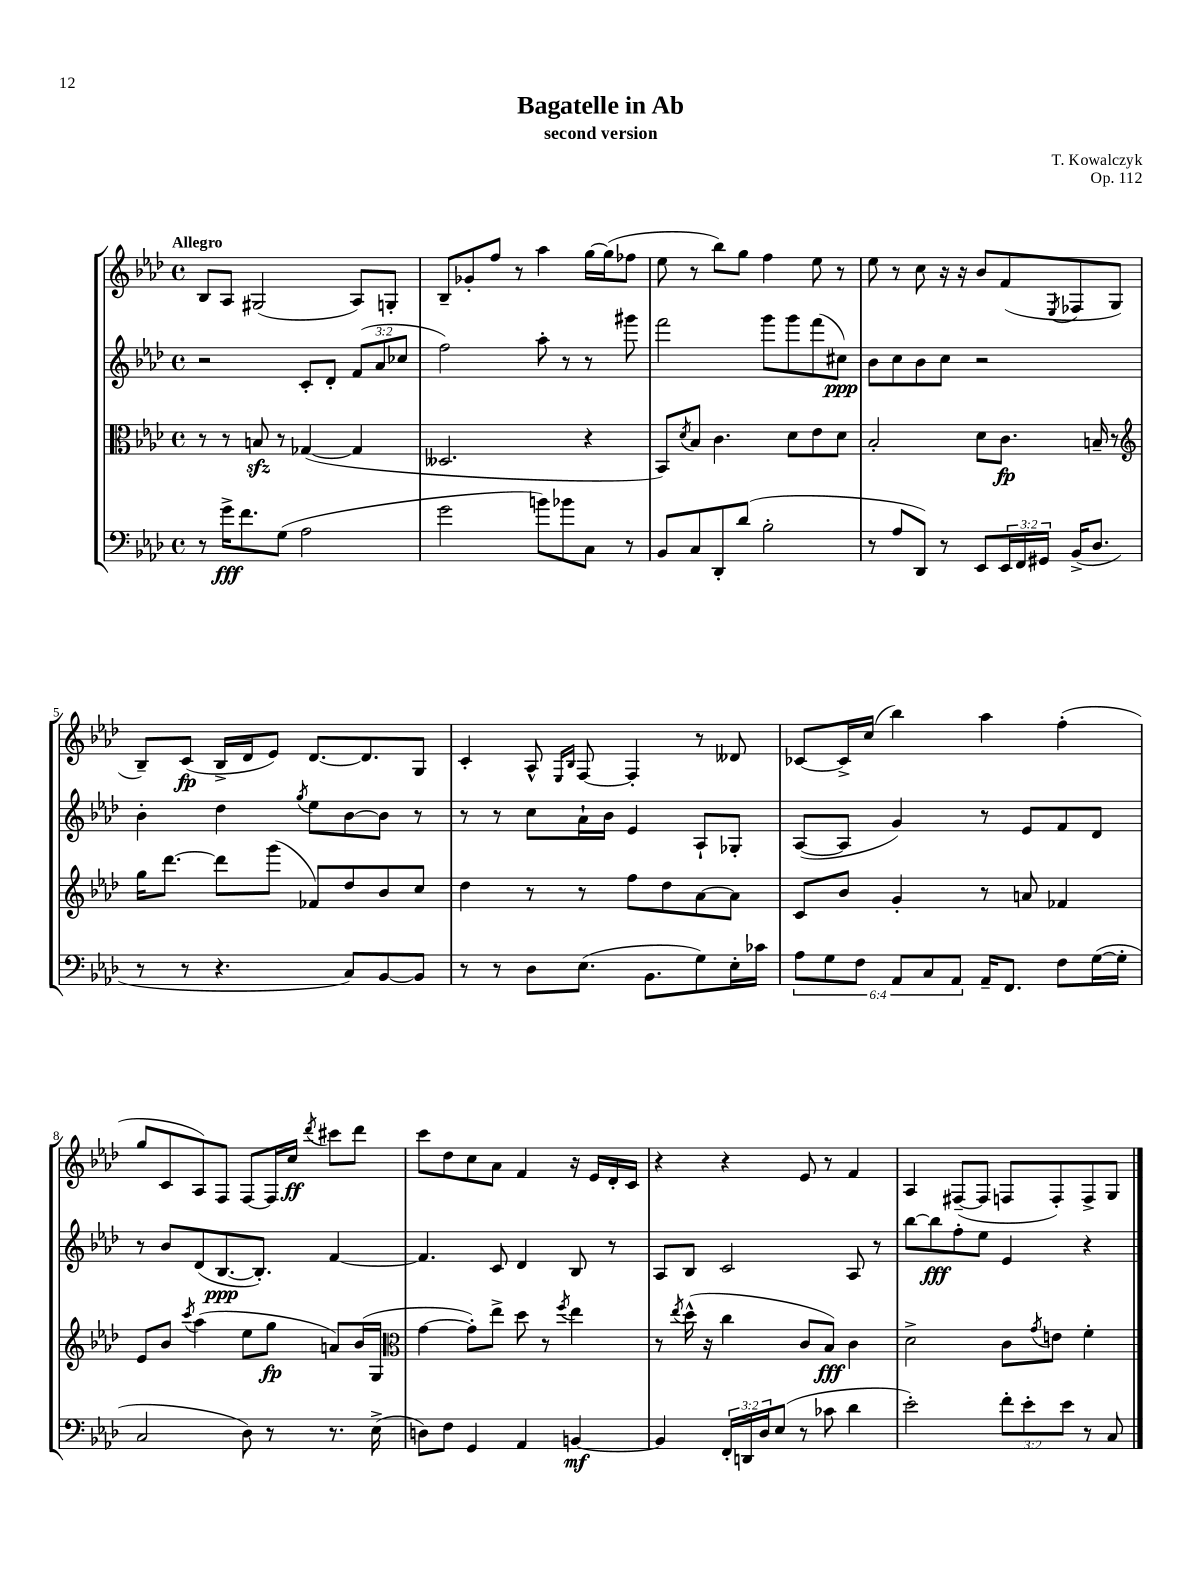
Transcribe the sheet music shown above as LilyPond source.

\header { title = "Bagatelle in Ab" composer = "T. Kowalczyk" subtitle = "second version" opus = "Op. 112" }
<<
\new StaffGroup <<
\new Staff = "s0" {
    \clef treble \key aes \major \defaultTimeSignature \time 4/4 \tempo "Allegro"
    bes8 aes8 gis2( aes8) g8-. |
    bes8-- ges'8-. f''8 r8 aes''4 g''16~ g''16( fes''8 |
    ees''8 r8 bes''8) g''8 f''4 ees''8 r8 |
    ees''8 r8 c''8 r16 r16 bes'8 f'8( \acciaccatura { ees8 } fes8 g8 |
    bes8--) c'8\fp( bes16-> des'16 ees'8) des'8.~ des'8. g8 |
    c'4-. aes8-^ \grace { ees16 bes16 } f8~ f4-. r8 deses'8 |
    ces'8~ ces'16-> c''16( bes''4) aes''4 f''4-.( |
    g''8 c'8 aes8) f8 f8~ f16 c''16\ff \acciaccatura { des'''8 } cis'''8 des'''8 |
    c'''8 des''8 c''8 aes'8 f'4 r16 ees'16 des'16-. c'16 |
    r4 r4 ees'8 r8 f'4 |
    aes4 fis8~--( fis8 f8 f8-.) f8-> g8 \bar "|." |
}
\new Staff = "s1" {
    \clef treble \key aes \major \defaultTimeSignature \time 4/4 \override Staff.TupletNumber.text = #tuplet-number::calc-fraction-text
    r2 c'8-. des'8-. \tuplet 3/2 { f'8( aes'8 ces''8 } |
    f''2) aes''8-. r8 r8 gis'''8 |
    f'''2 g'''8 g'''8 f'''8( cis''8\ppp) |
    bes'8 c''8 bes'8 c''8 r2 |
    bes'4-. des''4 \acciaccatura { g''8 } ees''8 bes'8~ bes'8 r8 |
    r8 r8 c''8 aes'16-! bes'16 ees'4 aes8-! ges8-. |
    aes8~( aes8 g'4) r8 ees'8 f'8 des'8 |
    r8 bes'8 des'8( bes8.~\ppp bes8.-.) f'4~ |
    f'4. c'8 des'4 bes8 r8 |
    aes8 bes8 c'2 aes8 r8 |
    bes''8~ bes''8\fff f''8-. ees''8 ees'4 r4 \bar "|." |
}
\new Staff = "s2" {
    \clef alto \key aes \major \defaultTimeSignature \time 4/4
    r8 r8 b8\sfz r8 ges4~( ges4 |
    deses2. r4 |
    bes,8) \acciaccatura { des'8 } bes8 c'4. des'8 ees'8 des'8 |
    bes2-. des'8 c'8.\fp b16-- r8 |
    \clef treble g''16 des'''8.~ des'''8 g'''8( fes'8) des''8 bes'8 c''8 |
    des''4 r8 r8 f''8 des''8 aes'8~ aes'8 |
    c'8 bes'8 g'4-. r8 a'8 fes'4 |
    ees'8 bes'8 \acciaccatura { c'''8 } aes''4( ees''8 g''8\fp a'8) bes'16( g16 |
    \clef alto g'4~ g'8-.) ees''8-> des''8 r8 \acciaccatura { f''8 } ees''4 |
    r8 \acciaccatura { ees''8 } des''16-^( r16 c''4 c'8 bes8\fff) c'4 |
    des'2-> c'8 \acciaccatura { g'8 } e'8 f'4-. \bar "|." |
}
\new Staff = "s3" {
    \clef bass \key aes \major \defaultTimeSignature \time 4/4 \override Staff.TupletNumber.text = #tuplet-number::calc-fraction-text
    r8 g'16->\fff f'8. g8( aes2 |
    g'2 b'8) bes'8 c8 r8 |
    bes,8 c8 des,8-. des'8( bes2-. |
    r8 aes8 des,8) r8 ees,8 \tuplet 3/2 { ees,16 f,16 gis,16 } bes,16->( des8. |
    r8 r8 r4. c8) bes,8~ bes,8 |
    r8 r8 des8 ees8.( bes,8. g8) ees16-. ces'16 |
    \tuplet 6/4 { aes8 g8 f8 aes,8 c8 aes,8 } aes,16-- f,8. f8 g16~( g16-. |
    c2 des8) r8 r8. ees16->( |
    d8) f8 g,4 aes,4 b,4~\mf |
    b,4 \tuplet 3/2 { f,16-. d,16 des16 } ees8( r8 ces'8 des'4 |
    ees'2-.) \tuplet 3/2 { f'8-. ees'8-. ees'8 } r8 c8 \bar "|." |
}
>>
>>
